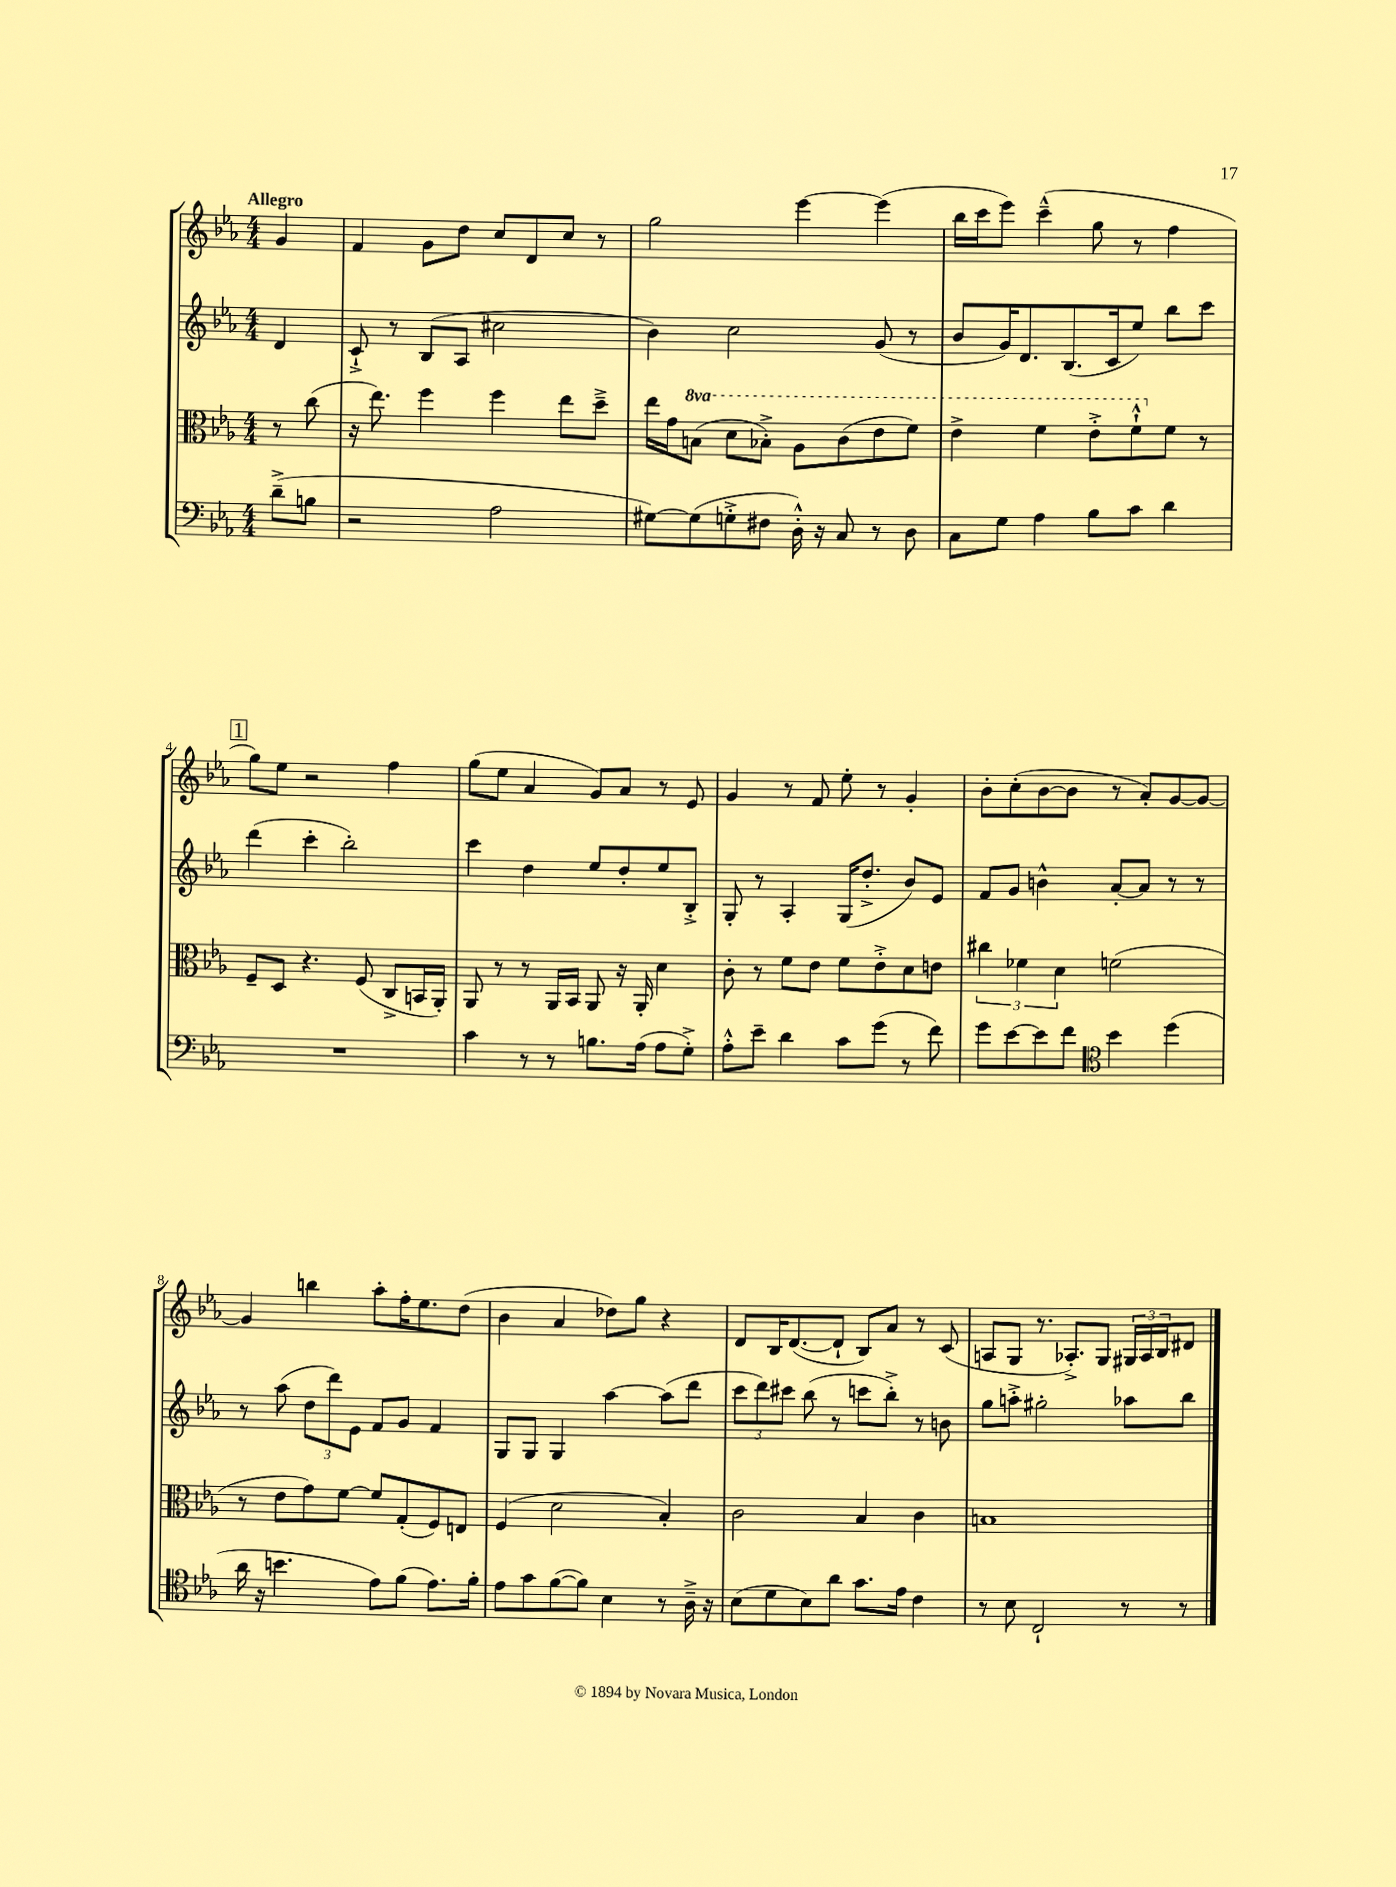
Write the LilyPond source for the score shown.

<<
\new StaffGroup <<
\new Staff = "s0" {
    \clef treble \key ees \major \numericTimeSignature \time 4/4 \partial 4 \tempo "Allegro"
    g'4 |
    f'4 g'8 d''8 c''8 d'8 c''8 r8 |
    g''2 ees'''4~ ees'''4( |
    bes''16 c'''16 ees'''8) c'''4---^( g''8 r8 f''4 |
    \mark \markup { \box "1" } g''8) ees''8 r2 f''4 |
    g''8( ees''8 aes'4 g'8) aes'8 r8 ees'8 |
    g'4 r8 f'8 ees''8-. r8 g'4-. |
    bes'8-. c''8-.( bes'8~ bes'8 r8 aes'8-.) g'8~ g'8~ |
    g'4 b''4 aes''8-. f''16-. ees''8. d''8( |
    bes'4 aes'4 des''8) g''8 r4 |
    d'8 bes16 d'8.~( d'8-! bes8) aes'8 r8 c'8( |
    a8 g8 r8. aes8.-.->) g8 \tuplet 3/2 { gis16 aes16 bes16 } dis'8 \bar "|." |
}
\new Staff = "s1" {
    \clef treble \key ees \major \numericTimeSignature \time 4/4 \partial 4
    d'4 |
    c'8-!-> r8 bes8( aes8 cis''2 |
    bes'4) c''2 g'8( r8 |
    bes'8 g'16) d'8. bes8.( c'16 ees''8) bes''8 c'''8 |
    \mark \markup { \box "1" } d'''4( c'''4-. bes''2-.) |
    c'''4 d''4 ees''8 d''8-. ees''8 bes8-.-> |
    g8-. r8 aes4-. g16( d''8.-.-> bes'8) ees'8 |
    f'8 g'8 b'4-^ aes'8~-. aes'8 r8 r8 |
    r8 aes''8( \tuplet 3/2 { d''8 d'''8) ees'8 } f'8 g'8 f'4 |
    g8 g8 g4 aes''4~ aes''8( d'''8 |
    \tuplet 3/2 { c'''8 d'''8) cis'''8 } bes''8( r8 c'''8 bes''8-.->) r8 b'8 |
    g''8 a''8-.-> gis''2-. aes''8 bes''8 \bar "|." |
}
\new Staff = "s2" {
    \clef alto \key ees \major \numericTimeSignature \time 4/4 \set Staff.ottavationMarkups = #ottavation-simple-ordinals \partial 4
    r8 c''8( |
    r16 ees''8.) f''4 f''4 ees''8 d''8---> |
    ees''16 g'16 \ottava #1 b'8( d''8 bes'8-.->) aes'8 c''8( ees''8 f''8) |
    ees''4-> f''4 ees''8-.-> f''8-!-^ \ottava #0 f'8 r8 |
    \mark \markup { \box "1" } f8-- d8 r4. f8( c8-> b,16 aes,16-.) |
    aes,8 r8 r8 aes,16 bes,16 aes,8 r16 aes,16-. d'4 |
    c'8-. r8 f'8 ees'8 f'8 ees'8-.-> d'8 e'8 |
    \tuplet 3/2 { cis''4 fes'4 d'4 } f'2( |
    r8 ees'8 g'8) f'8~ f'8 g8-.( f8) e8 |
    f4( d'2 bes4-.) |
    c'2 bes4 c'4 |
    b1 \bar "|." |
}
\new Staff = "s3" {
    \clef bass \key ees \major \numericTimeSignature \time 4/4 \partial 4
    d'8--->( b8 |
    r2 aes2 |
    gis8~) gis8( g8-.-> fis8 d16-.-^) r16 c8 r8 d8 |
    c8 g8 aes4 bes8 c'8 d'4 |
    \mark \markup { \box "1" } R1 |
    c'4 r8 r8 b8. aes16( aes8 g8-.->) |
    aes8-.-^ ees'8-- d'4 c'8 g'8( r8 f'8) |
    g'8 ees'8~ ees'8 f'8 \clef tenor bes'4 d''4( |
    aes'16 r16 b'4. ees'8) f'8( ees'8.) f'16-. |
    ees'8 g'8 f'8~( f'8) bes4 r8 aes16---> r16 |
    bes8( d'8 bes8) aes'8 g'8. ees'16 c'4 |
    r8 bes8 c2-! r8 r8 \bar "|." |
}
>>
>>
